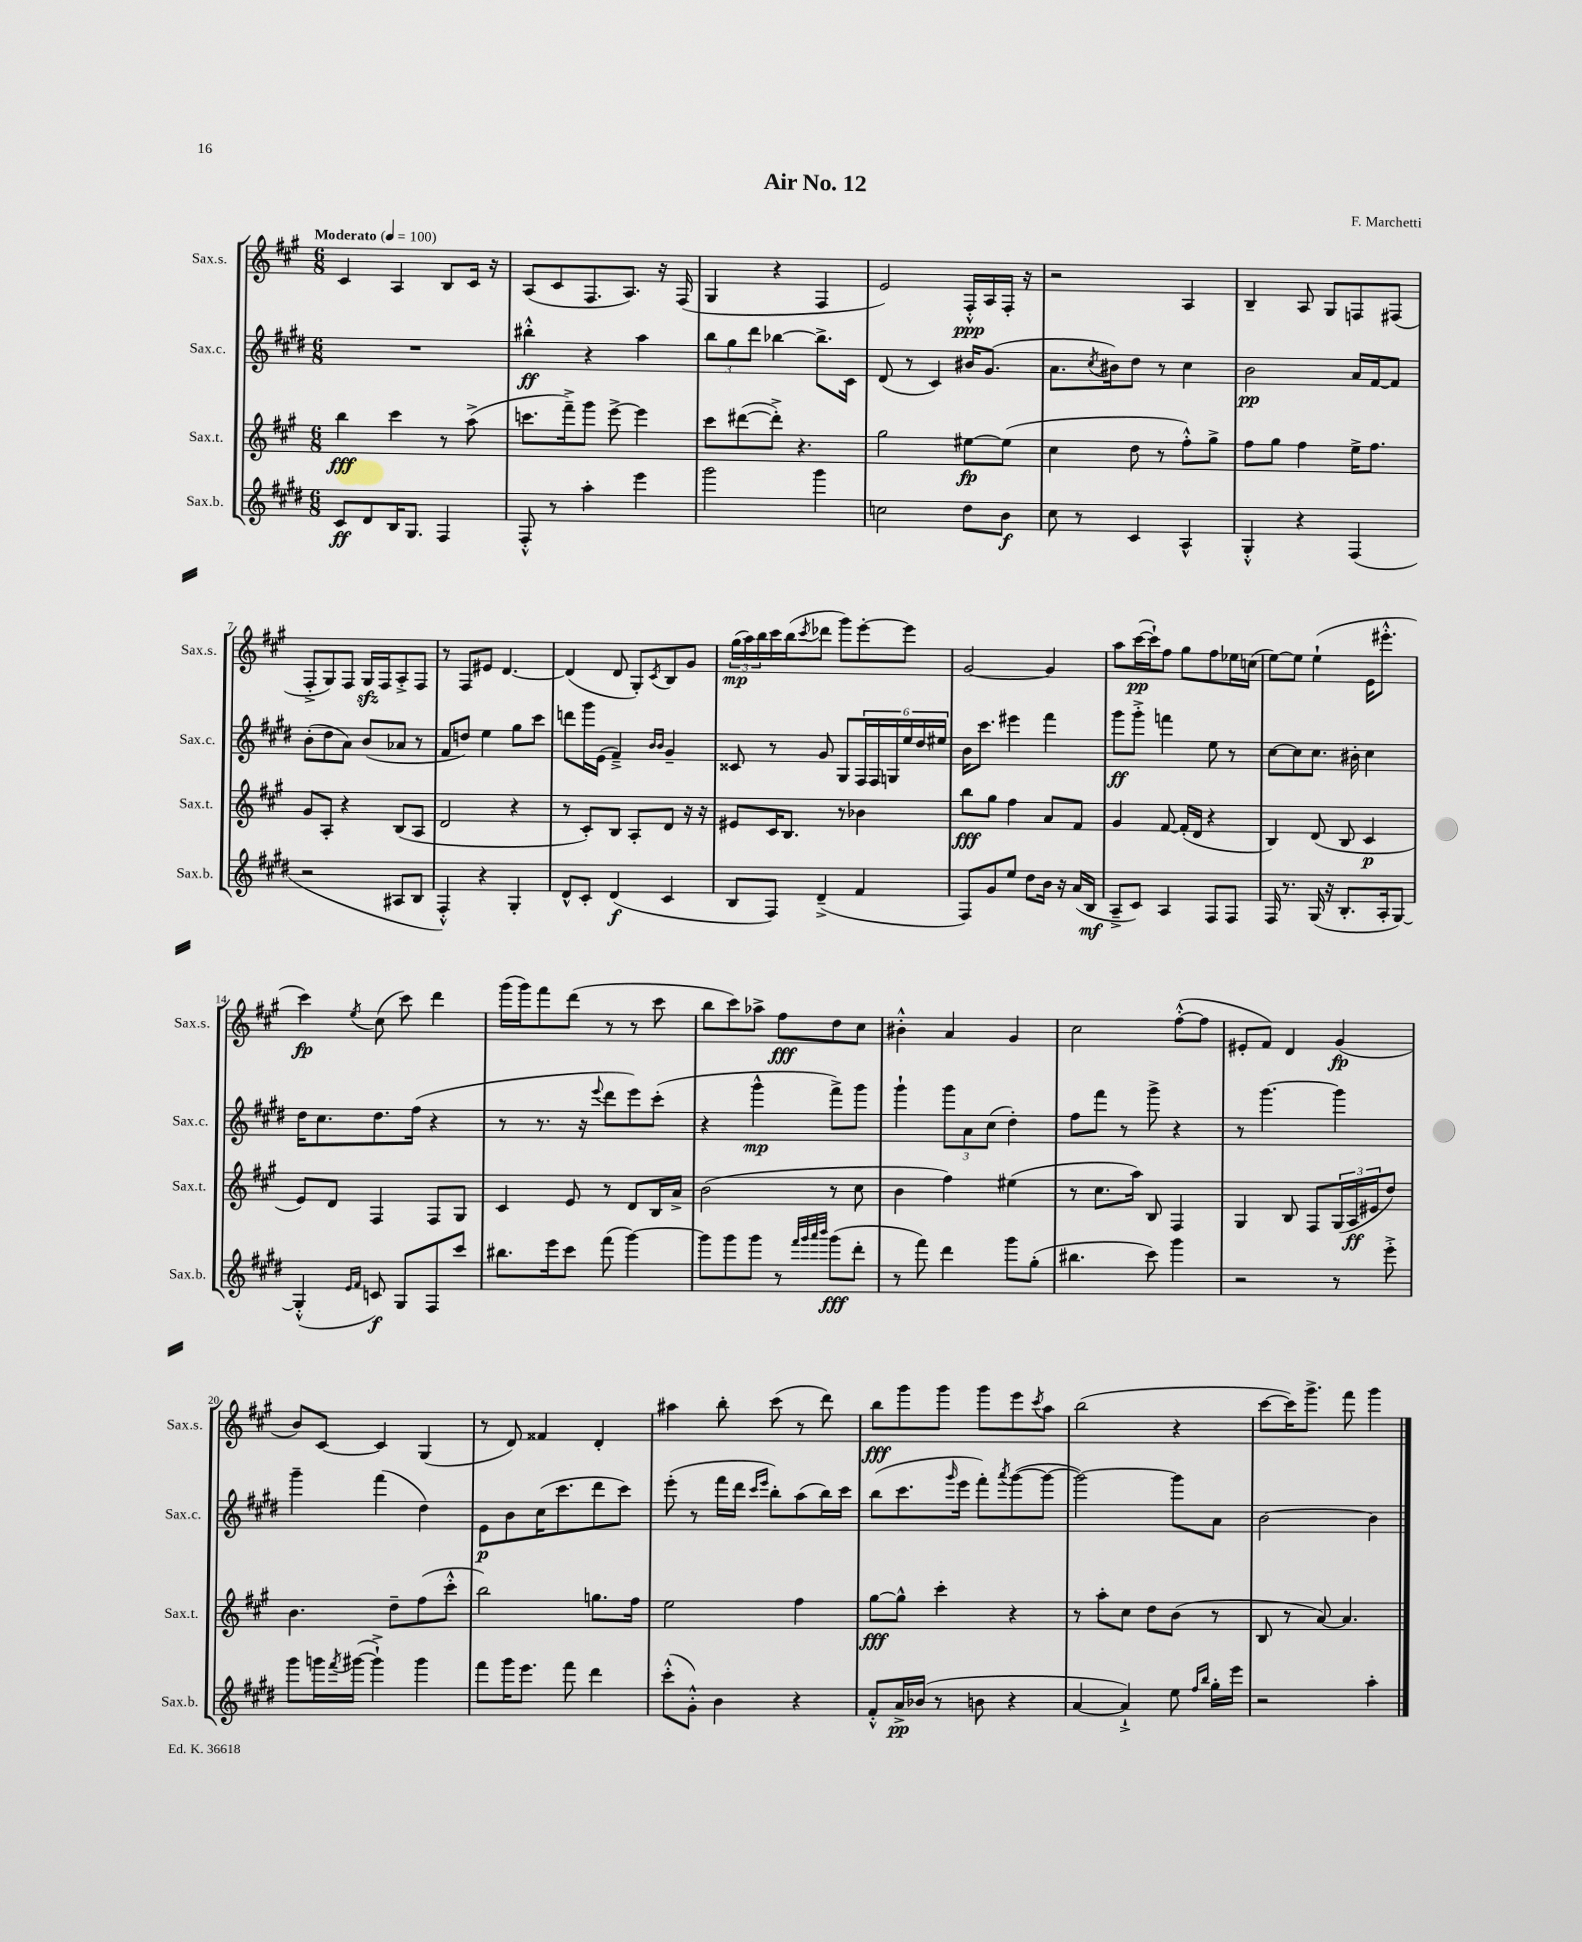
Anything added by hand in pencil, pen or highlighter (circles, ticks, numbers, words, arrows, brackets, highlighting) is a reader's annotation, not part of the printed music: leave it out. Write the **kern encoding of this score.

**kern	**dynam	**kern	**dynam	**kern	**dynam	**kern	**dynam
*part4	*part4	*part3	*part3	*part2	*part2	*part1	*part1
*staff4	*staff4	*staff3	*staff3	*staff2	*staff2	*staff1	*staff1
*I"Sax.b.	*	*I"Sax.t.	*	*I"Sax.c.	*	*I"Sax.s.	*
*I'Sax.b.	*	*I'Sax.t.	*	*I'Sax.c.	*	*I'Sax.s.	*
*clefG2	*	*clefG2	*	*clefG2	*	*clefG2	*
*k[f#c#g#d#]	*	*k[f#c#g#]	*	*k[f#c#g#d#]	*	*k[f#c#g#]	*
*M6/8	*	*M6/8	*	*M6/8	*	*M6/8	*
*MM100	*	*MM100	*	*MM100	*	*MM100	*
=1	=1	=1	=1	=1	=1	=1	=1
!	!	!	!	!	!	!LO:TX:a:B:t=Moderato	!
8c#/L	ff	4bb\	fff	2.r	.	4c#/	.
8d#/	.	.	.	.	.	.	.
16B/K	.	4ccc#\	.	.	.	4A/	.
8.G#/J	.	.	.	.	.	.	.
4F#/	.	8r	.	.	.	8B/L	.
.	.	(8aa^\	.	.	.	16c#/Jk	.
.	.	.	.	.	.	16r	.
=2	=2	=2	=2	=2	=2	=2	=2
8F#'^^/	.	8.cccn\L	.	4bb#X'^^\	ff	(8A/L	.
8r	.	.	.	.	.	8c#/	.
.	.	16fff#~^\k)	.	.	.	.	.
4aa'\	.	8ggg#\J	.	4r	.	8.F#/	.
.	.	[8eee^\	.	.	.	.	.
.	.	.	.	.	.	8.A/J)	.
4eee\	.	4eee\]	.	4aa\	.	.	.
.	.	.	.	.	.	16r	.
.	.	.	.	.	.	(16F#/	.
=3	=3	=3	=3	=3	=3	=3	=3
2ggg#\	.	8ccc#\L	.	12bb\L	.	4G#/	.
.	.	.	.	12gg#\	.	.	.
.	.	([8ddd#X\	.	.	.	.	.
.	.	.	.	12ddd#\J	.	.	.
.	.	8ddd#'^\J])	.	[4bb-X\	.	4r	.
.	.	4.r	.	.	.	.	.
4ggg#\	.	.	.	8.bb-^\L]	.	4F#/	.
.	.	.	.	16c#\Jk	.	.	.
=4	=4	=4	=4	=4	=4	=4	=4
2ccn\	.	2gg#\	.	(8d#/	.	2e/)	.
.	.	.	.	8r	.	.	.
.	.	.	.	4c#/)	.	.	.
8dd#\L	.	[8ee#X\L	fp	16b#X/KL	.	16F#'^^/LL	ppp
.	.	.	.	(8.g#/J	.	16A/	.
8b\J	f	(8ee#\J]	.	.	.	16F#'/JJ	.
.	.	.	.	.	.	16r	.
=5	=5	=5	=5	=5	=5	=5	=5
8cc#\	.	4cc#\	.	8.a\L	.	2r	.
8r	.	.	.	.	.	.	.
.	.	.	.	8qcc#/	.	.	.
.	.	.	.	16b#X\k)	.	.	.
4c#/	.	8dd\	.	8dd#\J	.	.	.
.	.	8r	.	8r	.	.	.
4A^^/	.	8ff#'^^\L)	.	4cc#\	.	4A/	.
.	.	8gg#^\J	.	.	.	.	.
=6	=6	=6	=6	=6	=6	=6	=6
4G#'^^/	.	8ff#\L	.	2b\	pp	4B~/	.
.	.	8gg#\J	.	.	.	.	.
4r	.	4ff#\	.	.	.	8A/	.
.	.	.	.	.	.	8G#/L	.
(4F#/	.	16ee^\KL	.	16a/LL	.	8Fn/	.
.	.	8.ff#\J	.	[16f#/J	.	.	.
.	.	.	.	8f#/J]	.	(8F#X/J	.
!!LO:LB:g=z
=7	=7	=7	=7	=7	=7	=7	=7
2r	.	8g#/L	.	(8b'\L	.	8F#'^/L	.
.	.	8A'/J	.	8dd#\	.	8G#/)	.
.	.	4r	.	8a\J)	.	8F#/J	.
.	.	.	.	(8b/L	.	16G#zz/LL	.
.	.	.	.	.	.	16F#/J	.
8A#X/L	.	(8B/L	.	8a-X/J	.	8A'^/	.
8B/J	.	8A/J	.	8r	.	8F#/J	.
=8	=8	=8	=8	=8	=8	=8	=8
4F#'^^/)	.	2d/	.	8f#/L	.	8r	.
.	.	.	.	8ddn/J)	.	8F#/L	.
4r	.	.	.	4ee\	.	8e#X/J	.
.	.	.	.	.	.	[4.d/	.
4G#'/	.	4r	.	8gg#\L	.	.	.
.	.	.	.	8ccc#\J	.	.	.
=9	=9	=9	=9	=9	=9	=9	=9
8d#^^/L	.	8r	.	8dddn\L	.	(4d/]	.
8c#'/J	.	8c#'/L)	.	16ggg#\L	.	.	.
.	.	.	.	(16e\JJ	.	.	.
(4d#/	f	8B/J	.	4f#~^/)	.	8d/	.
.	.	8A'/L	.	.	.	8G#'/L)	.
.	.	.	.	16qqb/LL	.	.	.
.	.	.	.	16qqb/JJ	.	8qc#/	.
4c#/	.	8d/J	.	4g#~/	.	8B/	.
.	.	16r	.	.	.	8g#/J	.
.	.	16r	.	.	.	.	.
=10	=10	=10	=10	=10	=10	=10	=10
8B/L	.	8e#X/L	.	8c##X/	.	(24gg#\LL	mp
.	.	.	.	.	.	24aa\)	.
.	.	.	.	.	.	24bb\	.
8F#/J)	.	16c#/K	.	8r	.	16ccc#\	.
.	.	8.B/J	.	.	.	(16bb\J	.
.	.	.	.	.	.	8qccc#/	.
(4d#~^/	.	.	.	8g#/	.	8ddd-X\J	.
.	.	8r	.	8G#/L	.	8ggg#\L)	.
4f#/	.	4b-X\	.	24F#/L	.	[8eee'\	.
.	.	.	.	24F#/	.	.	.
.	.	.	.	24Gn/	.	.	.
.	.	.	.	24ee/	.	8eee\J]	.
.	.	.	.	24dd#/	.	.	.
.	.	.	.	24ee#X/JJ	.	.	.
=11	=11	=11	=11	=11	=11	=11	=11
8F#/L)	.	8bb\L	fff	16b\KL	.	[2g#/	.
.	.	.	.	8.ccc#\J	.	.	.
8g#/	.	8gg#\J	.	.	.	.	.
8ee/J	.	4ff#\	.	4eee#X\	.	.	.
8dd#\L	.	.	.	.	.	.	.
16b\Jk	.	8a/L	.	4fff#\	.	4g#/]	.
16r	.	.	.	.	.	.	.
(16a/LL	.	8f#/J	.	.	.	.	.
16B/JJ	mf	.	.	.	.	.	.
=12	=12	=12	=12	=12	=12	=12	=12
8A~^/L	.	4g#/	.	8ggg#\L	ff	8aa\L	.
8c#/J)	.	.	.	8ggg#'^\J	.	([16ccc#\L	pp
.	.	.	.	.	.	16ccc#`\J])	.
4A/	.	[8f#/	.	4fffn\	.	8ff#\J	.
.	.	(16f#'/LL]	.	.	.	8gg#\L	.
.	.	16d/JJ	.	.	.	.	.
8F#/L	.	4r	.	8ee\	.	8ff#\	.
8F#/J	.	.	.	8r	.	16ee-X\L	.
.	.	.	.	.	.	(16ccn\JJ	.
=13	=13	=13	=13	=13	=13	=13	=13
16F#/	.	4B/)	.	[8cc#\L	.	[8ee\L)	.
8.r	.	.	.	.	.	.	.
.	.	.	.	8cc#\]	.	8ee\J]	.
(16G#/	.	(8d/	.	8.cc#\J	.	(4ee`\	.
16r	.	.	.	.	.	.	.
8.B'/L	.	8B/	.	.	.	.	.
.	.	.	.	16b#X'\	.	.	.
.	.	4c#/	p	4cc#\	.	16e\KL	.
16A'/k	.	.	.	.	.	8.eee#X'^^\J	.
[8G#/J)	.	.	.	.	.	.	.
!!LO:LB:g=z
=14	=14	=14	=14	=14	=14	=14	=14
(4G#'^^/]	.	8e/L)	.	16dd#\KL	.	4ccc#\)	fp
.	.	.	.	8.cc#\	.	.	.
.	.	8d/J	.	.	.	.	.
16qqe/LL	.	.	.	.	.	.	.
16qqf#/JJ	.	.	.	.	.	8qee/	.
8cn/)	f	4F#/	.	8.dd#\	.	(8cc#\	.
8G#/L	.	.	.	.	.	8ccc#\)	.
.	.	.	.	(16ff#\Jk	.	.	.
8F#/	.	8F#/L	.	4r	.	4ddd\	.
8ccc#/J	.	8G#/J	.	.	.	.	.
=15	=15	=15	=15	=15	=15	=15	=15
8.bb#X\L	.	4c#/	.	8r	.	(16ggg#\LL	.
.	.	.	.	.	.	16ggg#\J)	.
.	.	.	.	8.r	.	8fff#\	.
16eee\k	.	.	.	.	.	.	.
8ccc#\J	.	8e/	.	.	.	(8ddd\J	.
.	.	.	.	16r	.	.	.
.	.	.	.	8qqeee/	.	.	.
(8fff#\	.	8r	.	8ddd#\L	.	8r	.
[4ggg#\)	.	8d/L	.	8eee\)	.	8r	.
.	.	16B/L	.	(8ccc#'\J	.	8ccc#\	.
.	.	16a^/JJ	.	.	.	.	.
=16	=16	=16	=16	=16	=16	=16	=16
8ggg#\L]	.	(2b\	.	4r	.	8bb\L	.
8ggg#\	.	.	.	.	.	8ccc#\)	.
8ggg#\J	.	.	.	4ggg#^^\	mp	8aa-X^\J	.
8r	.	.	.	.	.	8ff#\L	fff
32qqfff#/LLL	.	.	.	.	.	.	.
32qqggg#/	.	.	.	.	.	.	.
32qqaaa/	.	.	.	.	.	.	.
32qqbbb/JJJ	.	.	.	.	.	.	.
(8ggg#\L	fff	8r	.	8fff#^\L)	.	8dd\	.
8ddd#'\J	.	8cc#\	.	8ggg#\J	.	8cc#\J	.
=17	=17	=17	=17	=17	=17	=17	=17
8r	.	4b\	.	4ggg#`\	.	4b#X'^^\	.
8fff#\)	.	.	.	.	.	.	.
4ddd#\	.	4ff#\)	.	12ggg#\L	.	4a/	.
.	.	.	.	12a\	.	.	.
.	.	.	.	(12cc#\J	.	.	.
8ggg#\L	.	(4ee#X\	.	4dd#'\)	.	4g#/	.
(8gg#'\J	.	.	.	.	.	.	.
=18	=18	=18	=18	=18	=18	=18	=18
4.bb#X\	.	8r	.	8ff#\L	.	2cc#\	.
.	.	8.cc#\L	.	8fff#\J	.	.	.
.	.	.	.	8r	.	.	.
.	.	16aa\Jk)	.	.	.	.	.
8ccc#\)	.	8B/	.	8ggg#^\	.	.	.
4ggg#\	.	4F#/	.	4r	.	([8ff#'^^\L	.
.	.	.	.	.	.	8ff#\J]	.
=19	=19	=19	=19	=19	=19	=19	=19
2r	.	4G#/	.	8r	.	8e#X'/L	.
.	.	.	.	[4.ggg#\	.	8f#/J)	.
.	.	8B/	.	.	.	4d/	.
.	.	8F#/L	.	.	.	.	.
8r	.	(24G#/L	.	4ggg#\]	.	(4g#/	fp
.	.	24A/	ff	.	.	.	.
.	.	24e#X/J	.	.	.	.	.
8eee'^\	.	8dd/J)	.	.	.	.	.
!!LO:LB:g=z
=20	=20	=20	=20	=20	=20	=20	=20
8ggg#\L	.	4.b\	.	4ggg#~\	.	8b/L)	.
16gggn\L	.	.	.	.	.	[8c#/J	.
8qfff#/	.	.	.	.	.	.	.
([16ggg#X\JJ	.	.	.	.	.	.	.
4ggg#`^\])	.	.	.	(4fff#\	.	4c#/]	.
.	.	8dd~\L	.	.	.	.	.
4ggg#\	.	(8ff#\	.	4dd#\)	.	(4G#/	.
.	.	8ccc#'^^\J	.	.	.	.	.
=21	=21	=21	=21	=21	=21	=21	=21
8fff#\L	.	2bb\)	.	8e\L	p	8r	.
16ggg#\K	.	.	.	8b\	.	8d/)	.
8.eee\J	.	.	.	.	.	.	.
.	.	.	.	(16cc#\K	.	4f##X/	.
.	.	.	.	8.ccc#\	.	.	.
8fff#\	.	.	.	.	.	.	.
4ddd#\	.	8.ggn\L	.	8ddd#\	.	4d'/	.
.	.	.	.	8ccc#\J)	.	.	.
.	.	16ff#\Jk	.	.	.	.	.
=22	=22	=22	=22	=22	=22	=22	=22
(8ccc#'^^\L	.	2ee\	.	(8eee'\	.	4aa#X\	.
8g#'^^\J)	.	.	.	8r	.	.	.
4b\	.	.	.	16fff#\LL	.	8bb'\	.
.	.	.	.	16ddd#\JJ	.	.	.
.	.	.	.	16qqccc#/LL	.	.	.
.	.	.	.	16qqeee/JJ	.	.	.
.	.	.	.	8bb'\L)	.	(8ccc#\	.
4r	.	4ff#\	.	(8aa\	.	8r	.
.	.	.	.	16bb\L)	.	8ddd\)	.
.	.	.	.	16ccc#\JJ	.	.	.
=23	=23	=23	=23	=23	=23	=23	=23
8f#'^^/L	.	[8gg#\L	fff	(8bb\L	.	8bb\L	fff
16a^/L	pp	8gg#^^\J]	.	8.ccc#\	.	8ggg#\	.
(16b-X/JJ	.	.	.	.	.	.	.
8r	.	4ccc#'\	.	.	.	8ggg#\J	.
.	.	.	.	16qqggg#/	.	.	.
.	.	.	.	16eee\Jk	.	.	.
8bn\	.	.	.	8fff#'\L)	.	8ggg#\L	.
.	.	.	.	8qaaa/	.	.	.
4r	.	4r	.	([8ggg#\	.	8eee\	.
.	.	.	.	.	.	8qccc#/	.
.	.	.	.	8ggg#\J_	.	8aa\J	.
=24	=24	=24	=24	=24	=24	=24	=24
[4a/	.	8r	.	2ggg#\_)	.	(2bb\	.
.	.	8aa'\L	.	.	.	.	.
4a`^/])	.	8cc#\J	.	.	.	.	.
.	.	8dd\L	.	.	.	.	.
8ee\	.	(8b\J	.	8ggg#\L]	.	4r	.
16qqff#/LL	.	.	.	.	.	.	.
16qqbb/JJ	.	.	.	.	.	.	.
16gg#'\LL	.	8r	.	8a\J	.	.	.
16eee\JJ	.	.	.	.	.	.	.
=25	=25	=25	=25	=25	=25	=25	=25
2r	.	8B/	.	[2b\	.	[8ccc#\L	.
.	.	8r	.	.	.	16ccc#\K])	.
.	.	.	.	.	.	8.ggg#^\J	.
.	.	[8a/)	.	.	.	.	.
.	.	4.a/]	.	.	.	8fff#\	.
4aa'\	.	.	.	4b\]	.	4ggg#\	.
==	==	==	==	==	==	==	==
*-	*-	*-	*-	*-	*-	*-	*-
